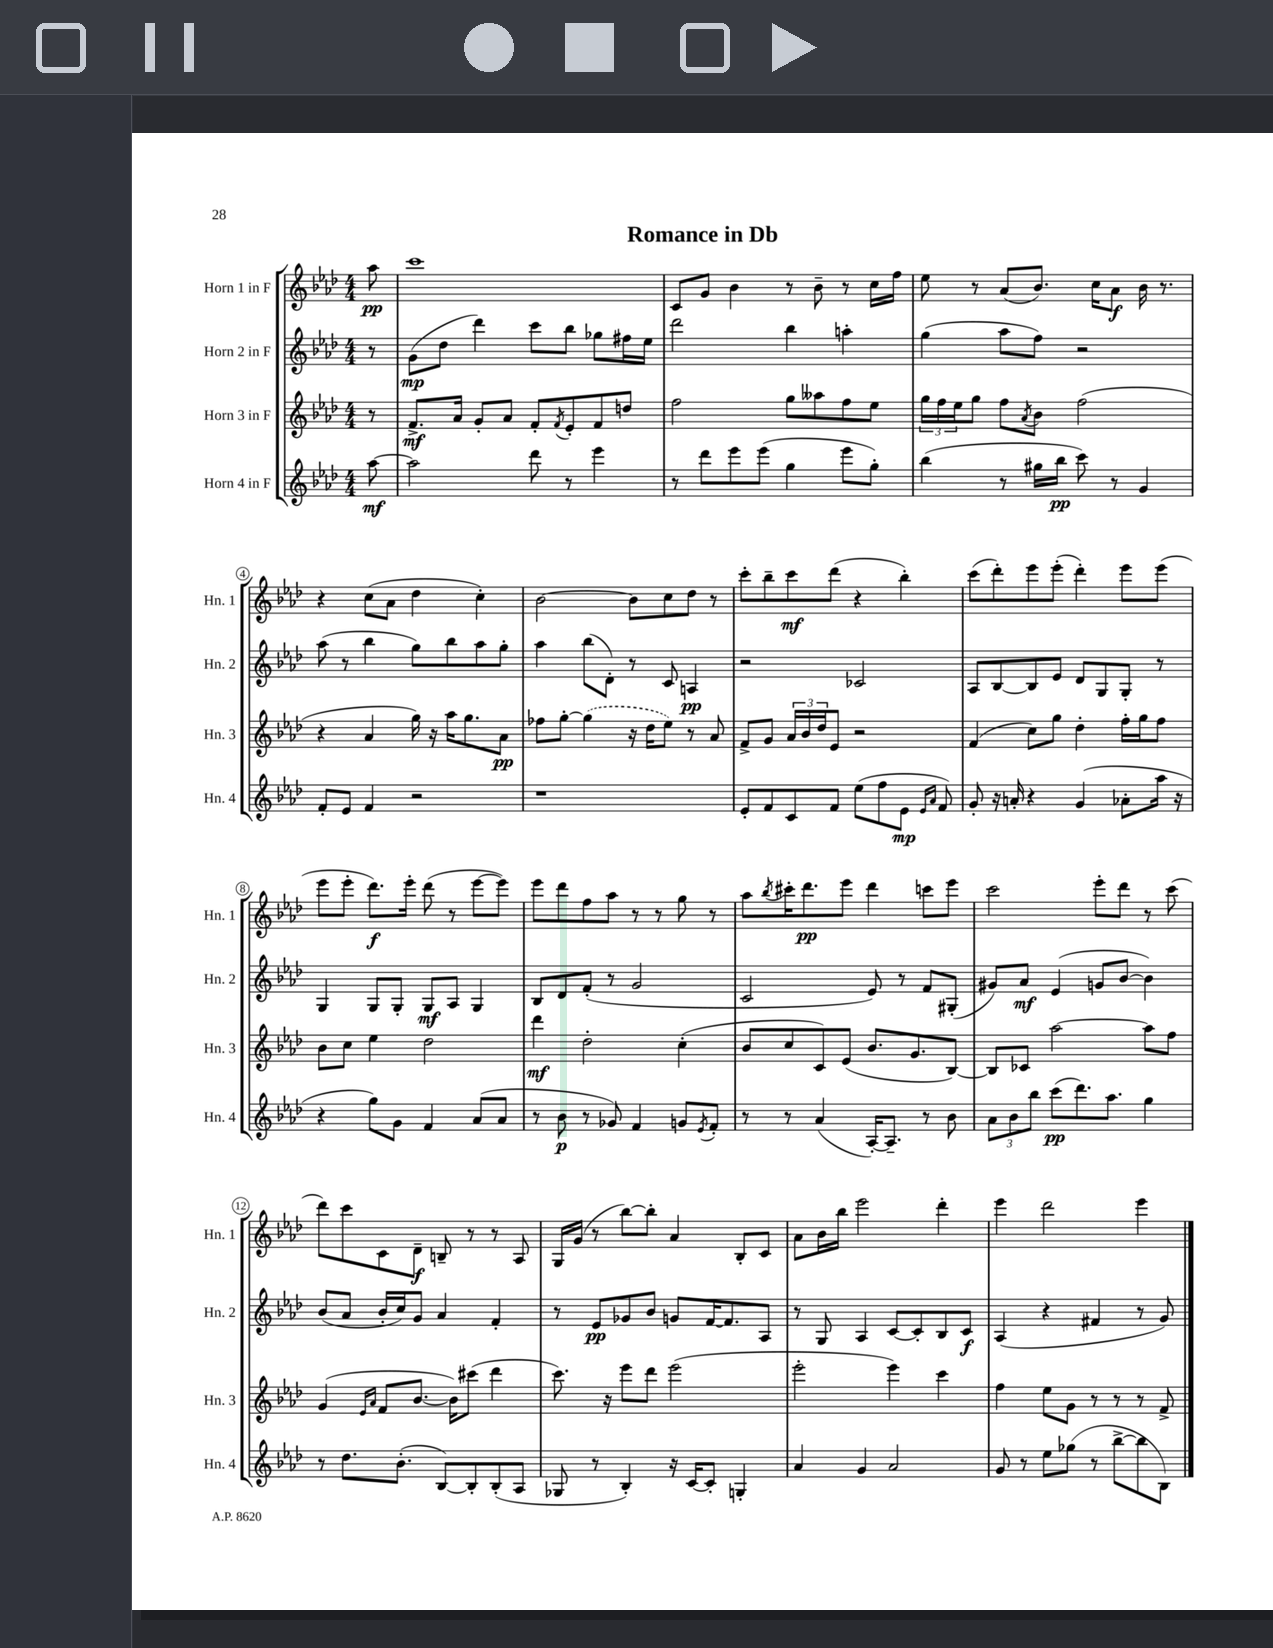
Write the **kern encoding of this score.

**kern	**dynam	**kern	**dynam	**kern	**dynam	**kern	**dynam
*part4	*part4	*part3	*part3	*part2	*part2	*part1	*part1
*staff4	*staff4	*staff3	*staff3	*staff2	*staff2	*staff1	*staff1
*I"Horn 4 in F	*	*I"Horn 3 in F	*	*I"Horn 2 in F	*	*I"Horn 1 in F	*
*I'Hn. 4	*	*I'Hn. 3	*	*I'Hn. 2	*	*I'Hn. 1	*
*clefG2	*	*clefG2	*	*clefG2	*	*clefG2	*
*k[b-e-a-d-]	*	*k[b-e-a-d-]	*	*k[b-e-a-d-]	*	*k[b-e-a-d-]	*
*M4/4	*	*M4/4	*	*M4/4	*	*M4/4	*
=	=	=	=	=	=	=	=
[8aa-\	mf	8r	.	8r	.	8aa-\	pp
=1	=1	=1	=1	=1	=1	=1	=1
2aa-\]	.	8.f^/L	mf	(8g\L	mp	1ccc	.
.	.	.	.	8dd-\J	.	.	.
.	.	16a-/Jk	.	.	.	.	.
.	.	8g'/L	.	4ddd-\)	.	.	.
.	.	8a-/J	.	.	.	.	.
8ddd-\	.	8f'/L	.	8ccc\L	.	.	.
.	.	8qf/	.	.	.	.	.
8r	.	8e-'/	.	8bb-\J	.	.	.
4eee-\	.	8f/	.	8gg-X\L	.	.	.
.	.	8ddn/J	.	16ff#X\L	.	.	.
.	.	.	.	16ee-\JJ	.	.	.
=2	=2	=2	=2	=2	=2	=2	=2
8r	.	2ff\	.	2ddd-\	.	8c/L	.
8ddd-\L	.	.	.	.	.	8g/J	.
8eee-\	.	.	.	.	.	4b-\	.
(8eee-\J	.	.	.	.	.	.	.
4gg\	.	8gg\L	.	4bb-\	.	8r	.
.	.	8aa--X\	.	.	.	8b-~\	.
8eee-\L	.	8ff\	.	4aan'\	.	8r	.
8gg'\J)	.	8ee-\J	.	.	.	16cc\LL	.
.	.	.	.	.	.	16ff\JJ	.
=3	=3	=3	=3	=3	=3	=3	=3
(4bb-\	.	24gg\LL	.	(4gg\	.	8ee-\	.
.	.	24ff\	.	.	.	.	.
.	.	24ee-\J	.	.	.	.	.
.	.	8gg\J	.	.	.	8r	.
8r	.	8ff\L	.	8aa-\L	.	(8a-/L	.
.	.	8qa-/	.	.	.	.	.
16gg#X\LL	.	8b-\J	.	8ff\J)	.	8.b-/J)	.
16bb-\JJ	pp	.	.	.	.	.	.
8ccc\)	.	(2ff\	.	2r	.	.	.
.	.	.	.	.	.	16cc\KL	.
8r	.	.	.	.	.	8a-\J	f
4g/	.	.	.	.	.	16b-\	.
.	.	.	.	.	.	8.r	.
!!LO:LB:g=z
=4	=4	=4	=4	=4	=4	=4	=4
8f'/L	.	4r	.	(8aa-\	.	4r	.
8e-/J	.	.	.	8r	.	.	.
4f/	.	4a-/	.	4bb-\	.	(8cc\L	.
.	.	.	.	.	.	8a-\J	.
2r	.	16gg\)	.	8gg\L)	.	4dd-\	.
.	.	16r	.	.	.	.	.
.	.	16aa-\KL	.	8bb-\	.	.	.
.	.	8.gg\	.	.	.	.	.
.	.	.	.	8aa-\	.	4cc'\)	.
.	.	8a-\J	pp	8gg'\J	.	.	.
=5	=5	=5	=5	=5	=5	=5	=5
1r	.	8ff-X\L	.	4aa-\	.	[2b-\	.
.	.	[8gg'\J	.	.	.	.	.
.	.	(4gg\]	.	(8bb-\L	.	.	.
.	.	.	.	8d-'\J)	.	.	.
.	.	16r	.	8r	.	8b-\L]	.
.	.	16dd-\KL	.	.	.	.	.
.	.	8ee-\J)	.	8c/	.	8cc\	.
.	.	8r	.	4An/	pp	8dd-\J	.
.	.	8a-/	.	.	.	8r	.
=6	=6	=6	=6	=6	=6	=6	=6
8e-'/L	.	8f^/L	.	2r	.	8ccc'\L	.
8f/	.	8g/J	.	.	.	8bb-~\	.
8c/	.	24a-/LL	.	.	.	8ccc\	mf
.	.	24b-/	.	.	.	.	.
.	.	24dd-/J	.	.	.	.	.
8f/J	.	8e-/J	.	.	.	(8ddd-\J	.
(8ee-\L	.	2r	.	2c-X/	.	4r	.
8ff\	.	.	.	.	.	.	.
8e-\J	mp	.	.	.	.	4bb-'\)	.
16qqe-/LL	.	.	.	.	.	.	.
16qqa-/JJ	.	.	.	.	.	.	.
8f/)	.	.	.	.	.	.	.
=7	=7	=7	=7	=7	=7	=7	=7
8g'/	.	(4f/	.	8A-/L	.	(8ccc\L	.
16r	.	.	.	[8B-/	.	8ddd-'\)	.
16an'/	.	.	.	.	.	.	.
4r	.	8cc\L)	.	8B-/]	.	8eee-\	.
.	.	8gg\J	.	8e-/J	.	(8eee-'\J	.
(4g/	.	4dd-'\	.	8d-/L	.	4ddd-'\)	.
.	.	.	.	8G/	.	.	.
8a-X'\L	.	16ff'\LL	.	8G'/J	.	8eee-\L	.
.	.	16gg\J	.	.	.	.	.
16aa-\Jk	.	8ff\J	.	8r	.	(8eee-\J	.
16r	.	.	.	.	.	.	.
!!LO:LB:g=z
=8	=8	=8	=8	=8	=8	=8	=8
4r	.	8b-\L	.	4G/	.	8eee-\L	.
.	.	8cc\J	.	.	.	8eee-'\J	.
8gg\L)	.	4ee-\	.	8G/L	.	8.ddd-\L)	f
8g\J	.	.	.	8G'/J	.	.	.
.	.	.	.	.	.	16eee-'\Jk	.
4f/	.	2dd-\	.	8G/L	mf	(8ddd-\	.
.	.	.	.	8A-/J	.	8r	.
(8a-/L	.	.	.	4G/	.	[8eee-\L	.
8a-/J	.	.	.	.	.	8eee-\J])	.
=9	=9	=9	=9	=9	=9	=9	=9
8r	.	4ddd-\	mf	8B-/L	.	8eee-\L	.
8b-\	p	.	.	8d-/	.	8ddd-\	.
8r	.	2dd-'\	.	(8f'/J	.	8ff\	.
8g-X/)	.	.	.	8r	.	8aa-\J	.
4f/	.	.	.	2g/	.	8r	.
.	.	.	.	.	.	8r	.
8gn/L	.	(4cc'\	.	.	.	8gg\	.
8qe-/	.	.	.	.	.	.	.
8f'/J	.	.	.	.	.	8r	.
=10	=10	=10	=10	=10	=10	=10	=10
8r	.	8b-/L	.	2c/	.	8aa-\L	.
.	.	.	.	.	.	8qbb-/	.
8r	.	8cc/	.	.	.	16ccc#X'\K	.
.	.	.	.	.	.	8.ddd-\	pp
(4a-/	.	8c/)	.	.	.	.	.
.	.	(8e-/J	.	.	.	8eee-\J	.
[16A-'/KL)	.	8.b-/L	.	8e-/)	.	4ddd-\	.
8.A-~/J]	.	.	.	.	.	.	.
.	.	.	.	8r	.	.	.
.	.	8.g/	.	.	.	.	.
8r	.	.	.	8f/L	.	8cccn\L	.
8b-\	.	[8B-/J)	.	(8G#X'/J	.	8eee-\J	.
=11	=11	=11	=11	=11	=11	=11	=11
12a-\L	.	8B-/L]	.	8g#X/L)	.	2ccc\	.
12b-\	.	.	.	.	.	.	.
.	.	8c-X/J	.	8a-/J	mf	.	.
12bb-\J	.	.	.	.	.	.	.
(8ccc\L	pp	[2aa-\	.	(4e-/	.	.	.
8.ddd-\)	.	.	.	.	.	.	.
.	.	.	.	8gn/L	.	8eee-'\L	.
8.aa-\J	.	.	.	.	.	.	.
.	.	.	.	[8b-/J	.	8ddd-\J	.
4gg\	.	8aa-\L]	.	4b-\])	.	8r	.
.	.	8ff\J	.	.	.	(8ccc\	.
!!LO:LB:g=z
=12	=12	=12	=12	=12	=12	=12	=12
8r	.	(4g/	.	(8b-/L	.	8ddd-\L)	.
8.dd-\L	.	.	.	8a-/J	.	8ccc\	.
.	.	16qqe-/LL	.	.	.	.	.
.	.	16qqa-/JJ	.	.	.	.	.
.	.	8f/L	.	16b-'/LL	.	8c\	.
(8.b-'\J	.	.	.	16cc/J)	.	.	.
.	.	[8.b-/J	.	8g/J	.	8d-~\J	f
[8B-/L)	.	.	.	4a-/	.	8Bn~/	.
.	.	16b-\KL])	.	.	.	.	.
8B-'/]	.	(8ccc#X\J	.	.	.	8r	.
(8B-'/	.	4ddd-\	.	4f'/	.	8r	.
8A-/J	.	.	.	.	.	8A-/	.
=13	=13	=13	=13	=13	=13	=13	=13
8G-X/	.	8.ccc\)	.	8r	.	16G/LL	.
.	.	.	.	.	.	(16g/JJ	.
8r	.	.	.	8e-/L	pp	8r	.
.	.	16r	.	.	.	.	.
4B-'/)	.	8eee-\L	.	8g-X/	.	[8bb-\L)	.
.	.	8ddd-\J	.	8b-/J	.	8bb-'\J]	.
16r	.	(2eee-\	.	8gn/L	.	4a-/	.
[16c/KL	.	.	.	.	.	.	.
8c'/J]	.	.	.	[16f/K	.	.	.
.	.	.	.	8.f/]	.	.	.
4Gn'/	.	.	.	.	.	8B-'/L	.
.	.	.	.	8A-/J	.	8c/J	.
=14	=14	=14	=14	=14	=14	=14	=14
4a-/	.	2eee-'\	.	8r	.	8a-\L	.
.	.	.	.	8G/	.	16b-\L	.
.	.	.	.	.	.	16bb-\JJ	.
4g/	.	.	.	4A-/	.	2eee-\	.
2a-/	.	4eee-\)	.	[8c/L	.	.	.
.	.	.	.	8c'/]	.	.	.
.	.	4ccc\	.	8B-/	.	4ddd-'\	.
.	.	.	.	8c/J	f	.	.
=15	=15	=15	=15	=15	=15	=15	=15
8g/	.	4ff\	.	(4A-/	.	4eee-\	.
8r	.	.	.	.	.	.	.
8ee-\L	.	8ee-\L	.	4r	.	2ddd-\	.
(8gg-X\J	.	8g\J	.	.	.	.	.
8r	.	8r	.	4f#X/	.	.	.
[8bb-^\L	.	8r	.	.	.	.	.
8bb-\]	.	8r	.	8r	.	4eee-\	.
8B-\J)	.	8f^/	.	8g/)	.	.	.
==	==	==	==	==	==	==	==
*-	*-	*-	*-	*-	*-	*-	*-
